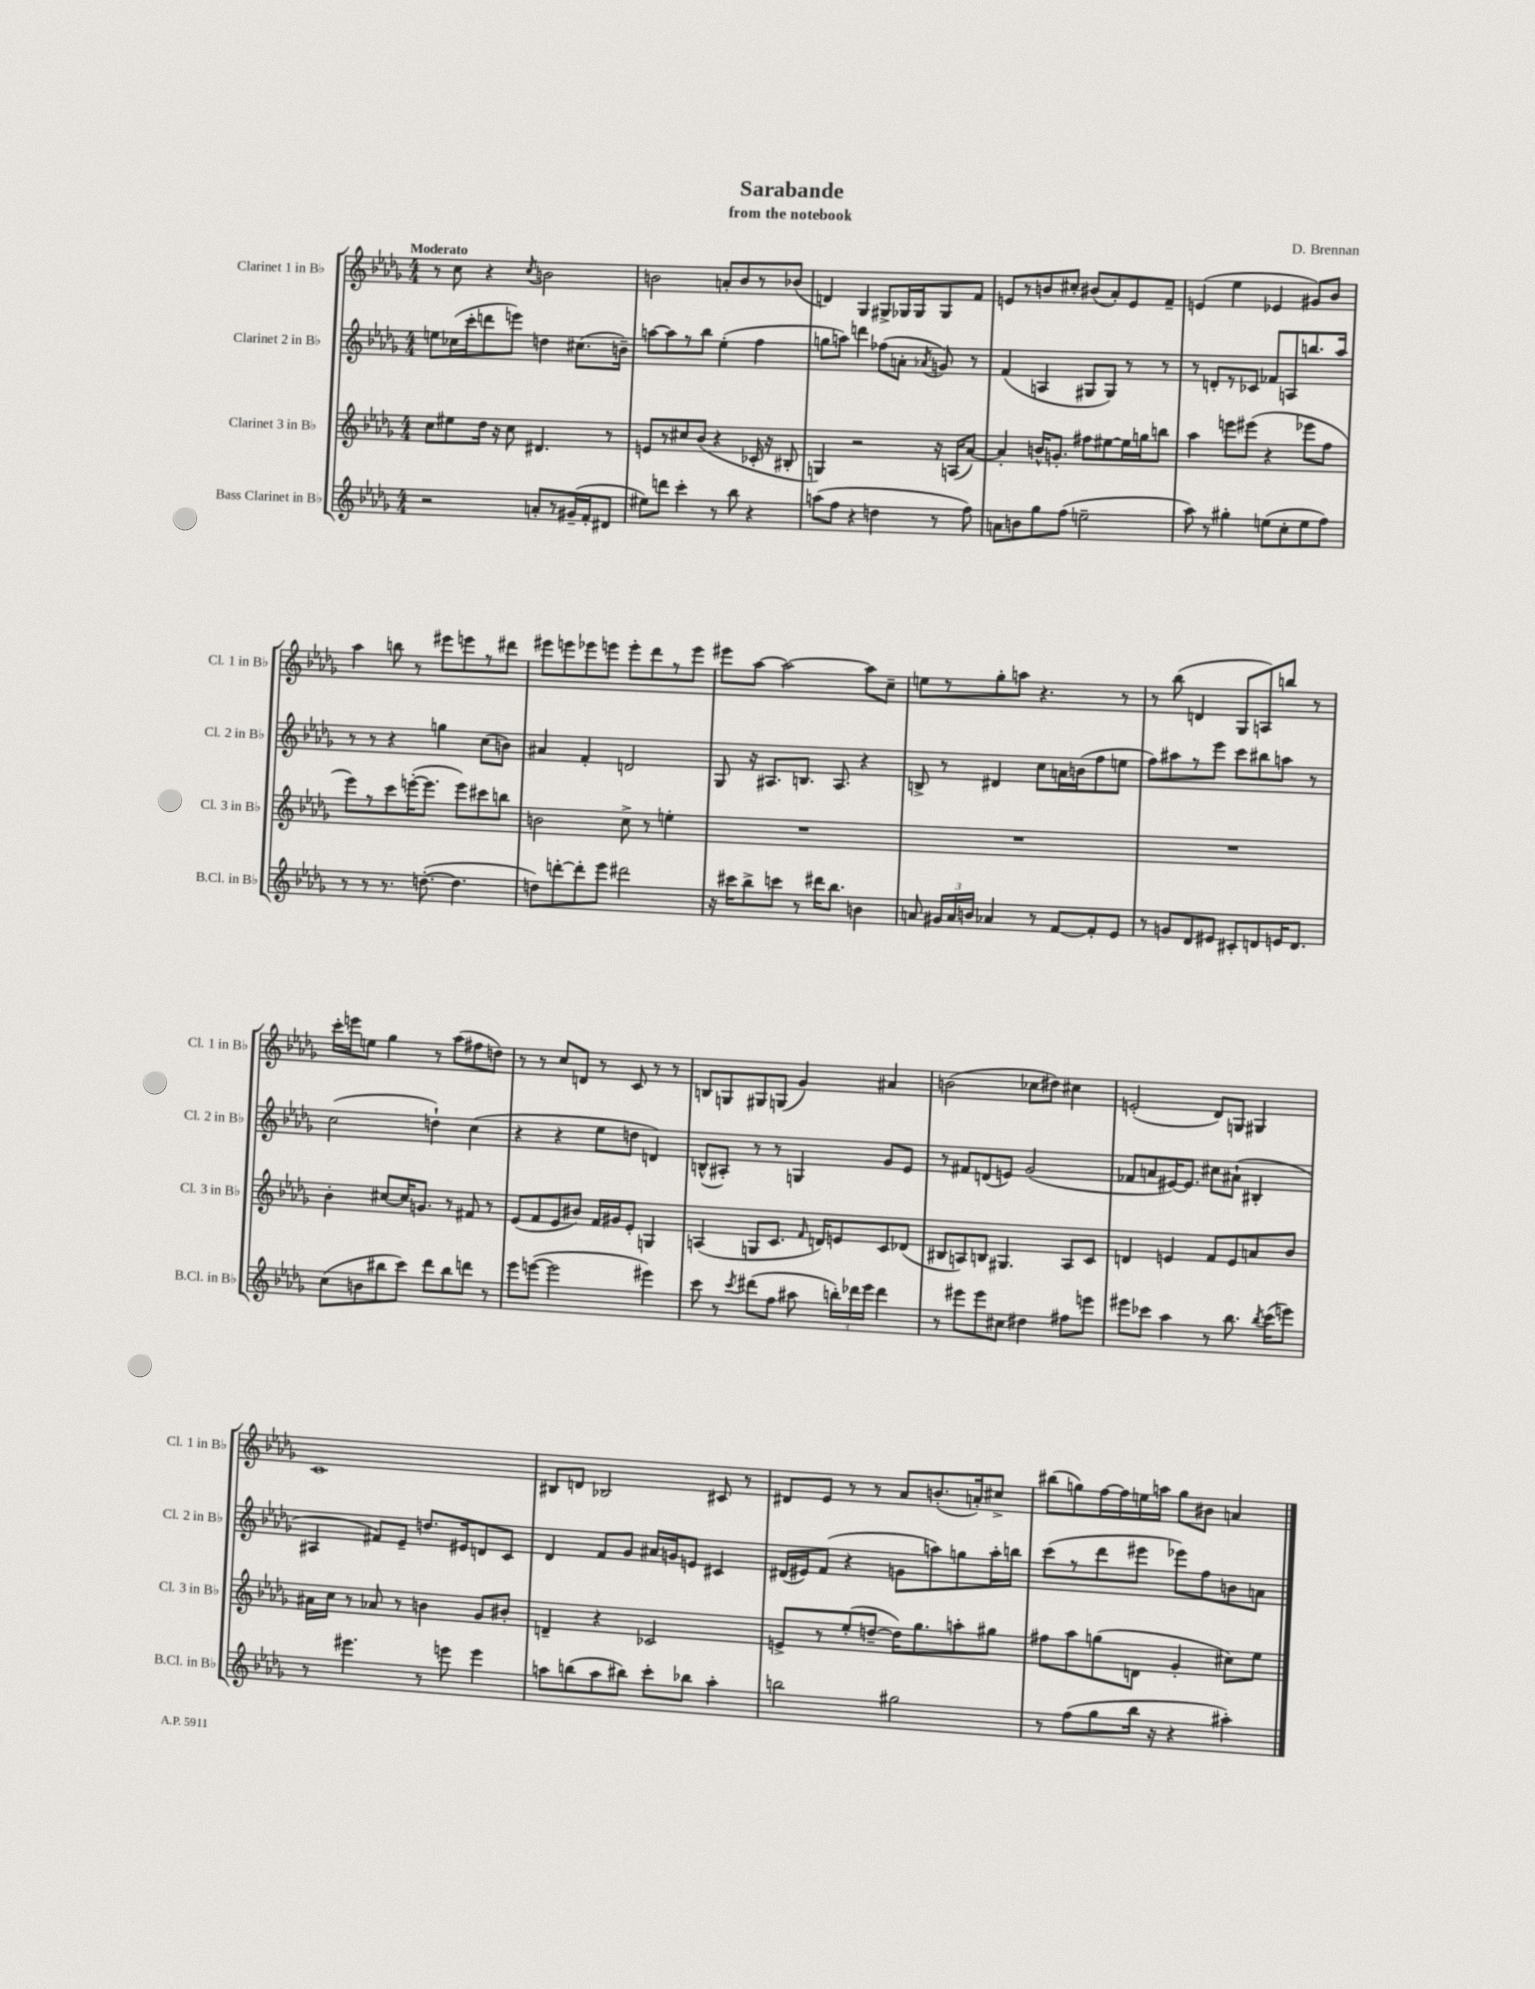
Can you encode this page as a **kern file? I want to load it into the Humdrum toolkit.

**kern	**kern	**kern	**kern
*staff4	*staff3	*staff2	*staff1
*clefG2	*clefG2	*clefG2	*clefG2
*k[b-e-a-d-g-]	*k[b-e-a-d-g-]	*k[b-e-a-d-g-]	*k[b-e-a-d-g-]
*M4/4	*M4/4	*M4/4	*M4/4
2r	8cc	8ee	8r
.	8ee#	(16cc-	8cc
.	.	16ccc'	.
.	16dd-	8ddd	4r
.	16r	.	.
.	8cc	8eee)	.
.	.	.	8qcc
8a'	4.d#	4dd	2b
8r	.	.	.
(16g#~	.	(8.cc#	.
16f'	.	.	.
8d#	8r	.	.
.	.	16b~)	.
=	=	=	=
8ee#)	8e	[8aa	2b
8ddd	8r	8aa]	.
4ccc'	8cc#	8r	.
.	(8b-	8bb-	.
8r	4r	(4ee-'	8a'
8bb-	.	.	8b
4r	16c-'	4ff	8r
.	16r	.	.
.	8B#'	.	(8b-
=	=	=	=
(8aa	4G)	8gg	4d)
8ff	.	8aa)	.
4r	2r	4ddd	4G-
4dd	.	(8ff-	8G#^
.	.	8a'	16G-
.	.	.	16G-
.	.	8qa-	.
8r	16r	8g)	8G-
.	(16A	.	.
8ff)	[8a-)	8r	8f
=	=	=	=
8a	4a-']	(4f	8e
8b	.	.	8r
8gg-	16b^^	4A	8b
.	8.g'	.	.
(8ff	.	.	8cc#'
2ee~	8ff#	8G#	(8b#
.	[8ee#	8G#)	8a-')
.	16ee#]	8r	8e
.	16gg	.	.
.	8bb	8r	8f~
=	=	=	=
8aa-)	4aa-	8r	(4e
8r	.	8d'	.
4gg#'	8eee	8r	4ee-
.	(8eee#	8c-	.
(8ee	4r	8f-	4e-
8cc'	.	8A	.
8ee	8eee-	8.bb	8g#)
8ff)	8ff	.	8b-
.	.	16aa-	.
=	=	=	=
8r	8eee-)	8r	4aa-
8r	8r	8r	.
8.r	8ccc	4r	8bb
.	([16eee'	.	8r
([8.dd'	8.eee]	.	.
.	.	4gg	8eee#
4.dd]	8eee)	.	8eee
.	8ccc#	(8cc	8r
.	8bb	8b)	8ddd#
=	=	=	=
8dd)	2b	4a#	8eee#
[8ddd'	.	.	8eee
8ddd']	.	4f'	8eee-
8eee-	.	.	8eee
2ddd#	8cc^	2d	8eee'
.	8r	.	8ddd-
.	4ee'	.	8r
.	.	.	8eee
=	=	=	=
16r	1r	8G-	8eee#
16ccc#	.	.	.
8bb-^	.	16r	[8aa-
.	.	8.A#	.
8ccc	.	.	2aa-_
8r	.	8.B	.
16ddd#	.	.	.
8.bb-	.	8.A#	.
4b	.	4r	8aa-]
.	.	.	8cc~
=	=	=	=
8a	1r	8B^	8ee
24g#	.	8r	8r
24a	.	.	.
24b	.	.	.
4a-	.	4d#	8gg-'
.	.	.	8aa
8r	.	8cc	4.r
[8f	.	16a	.
.	.	(16b	.
8f']	.	8ff	.
8e-	.	8ee	8r
=	=	=	=
8r	1r	8ff)	8r
8g	.	8aa#	(8bb-
8d-	.	8r	4d
8e#	.	8eee-	.
8c#'	.	8ccc	8G-
8d	.	8bb#	8A)
16e	.	8aa	8bb
8.d	.	.	.
.	.	8r	8r
=	=	=	=
(8cc	4b-'	(2cc	16ccc'
.	.	.	16eee
8b	.	.	8ee
8bb#	[8cc#	.	4gg-
8ccc)	16cc#]	.	.
.	8.g	.	.
8ddd-	.	4dd`)	8r
8bb#	8r	.	(8aa-
8ddd	8f#	(4cc	8ff#
8r	8r	.	8dd)
=	=	=	=
8eee-	(8e-	4r	8r
([8eee	8f	.	8r
2eee]	8e-	4r	8cc
.	8b#)	.	8d
.	16f	8ee-	8r
.	16g#	.	.
.	8e-'	8dd	8c
4eee#)	4G	4d)	8r
.	.	.	8r
=	=	=	=
8ccc	(4A	(8B^^	8B
8r	.	8A#')	8G
8qccc	.	.	.
(8ddd#	8G	8r	8G#
8ff	8.c	8r	(8G
8aa#	.	4G	4g-)
.	16qqf	.	.
.	16d)	.	.
24bb')	8e	.	.
24ddd-	.	.	.
24eee-	.	.	.
4ddd-	8c	8g-	4a#
.	(8d-	8e-	.
=	=	=	=
8r	8B#	8r	(2b
8eee#	8A)	8f#	.
8eee#	8B	(8d	.
8cc#	4.G#	8e)	.
4dd#	.	(2g-	8cc-
.	.	.	8dd#)
8ff#	8A	.	4cc#
8eee	8c	.	.
=	=	=	=
8eee#	4d	8f-	(2e'
8ccc-	.	8a	.
4aa-	4e	[16e#)	.
.	.	8.e#]	.
8r	8f	8cc#	8d-)
8.bb-	8e	(8a#`	8G
.	8a	4B#'	4G#
8qbb-	.	.	.
(16ccc-	.	.	.
8eee)	8b-	.	.
=	=	=	=
8r	16a#	4A#	1c
.	16cc	.	.
4.eee#	8r	.	.
.	8a-	8f#)	.
.	8r	8e-~	.
8r	4b	8.dd	.
8eee	.	.	.
.	.	16e#	.
4eee	8g-	8d	.
.	8b#'	8c	.
=	=	=	=
8aa	4d~	4d-	8B#
(8bb	.	.	8d
8aa	4r	8f	2B-
8bb#)	.	8g-	.
8ccc'	2c-	16a#	.
.	.	16g	.
8bb-	.	8e	.
4aa'	.	4c#	8c#
.	.	.	8r
=	=	=	=
2bb	8e^	(16d#	8d#
.	.	16e#)	.
.	8r	(8f	8e-
.	(8ee-'	4r	8r
.	[8dd~	.	8r
2gg#	16dd])	8g	8a-
.	8.gg-	.	.
.	.	8aa)	(8.b'
.	8aa'	8gg	.
.	.	.	16a')
.	8gg#	16aa'	8cc#^
.	.	16bb	.
=	=	=	=
8r	8ff#	(8ccc	(8bb#
(8ff	8aa-	8r	8gg)
8gg-	(8gg	8ddd-	[16ff
.	.	.	16ff]
16bb-	8d	8eee#	16ee
16r	.	.	16aa
4r	4g-'	8eee-)	8gg
.	.	8ff	8b#
4aa#')	8cc#)	8b	4a
.	8ee-	8a	.
==	==	==	==
*-	*-	*-	*-
